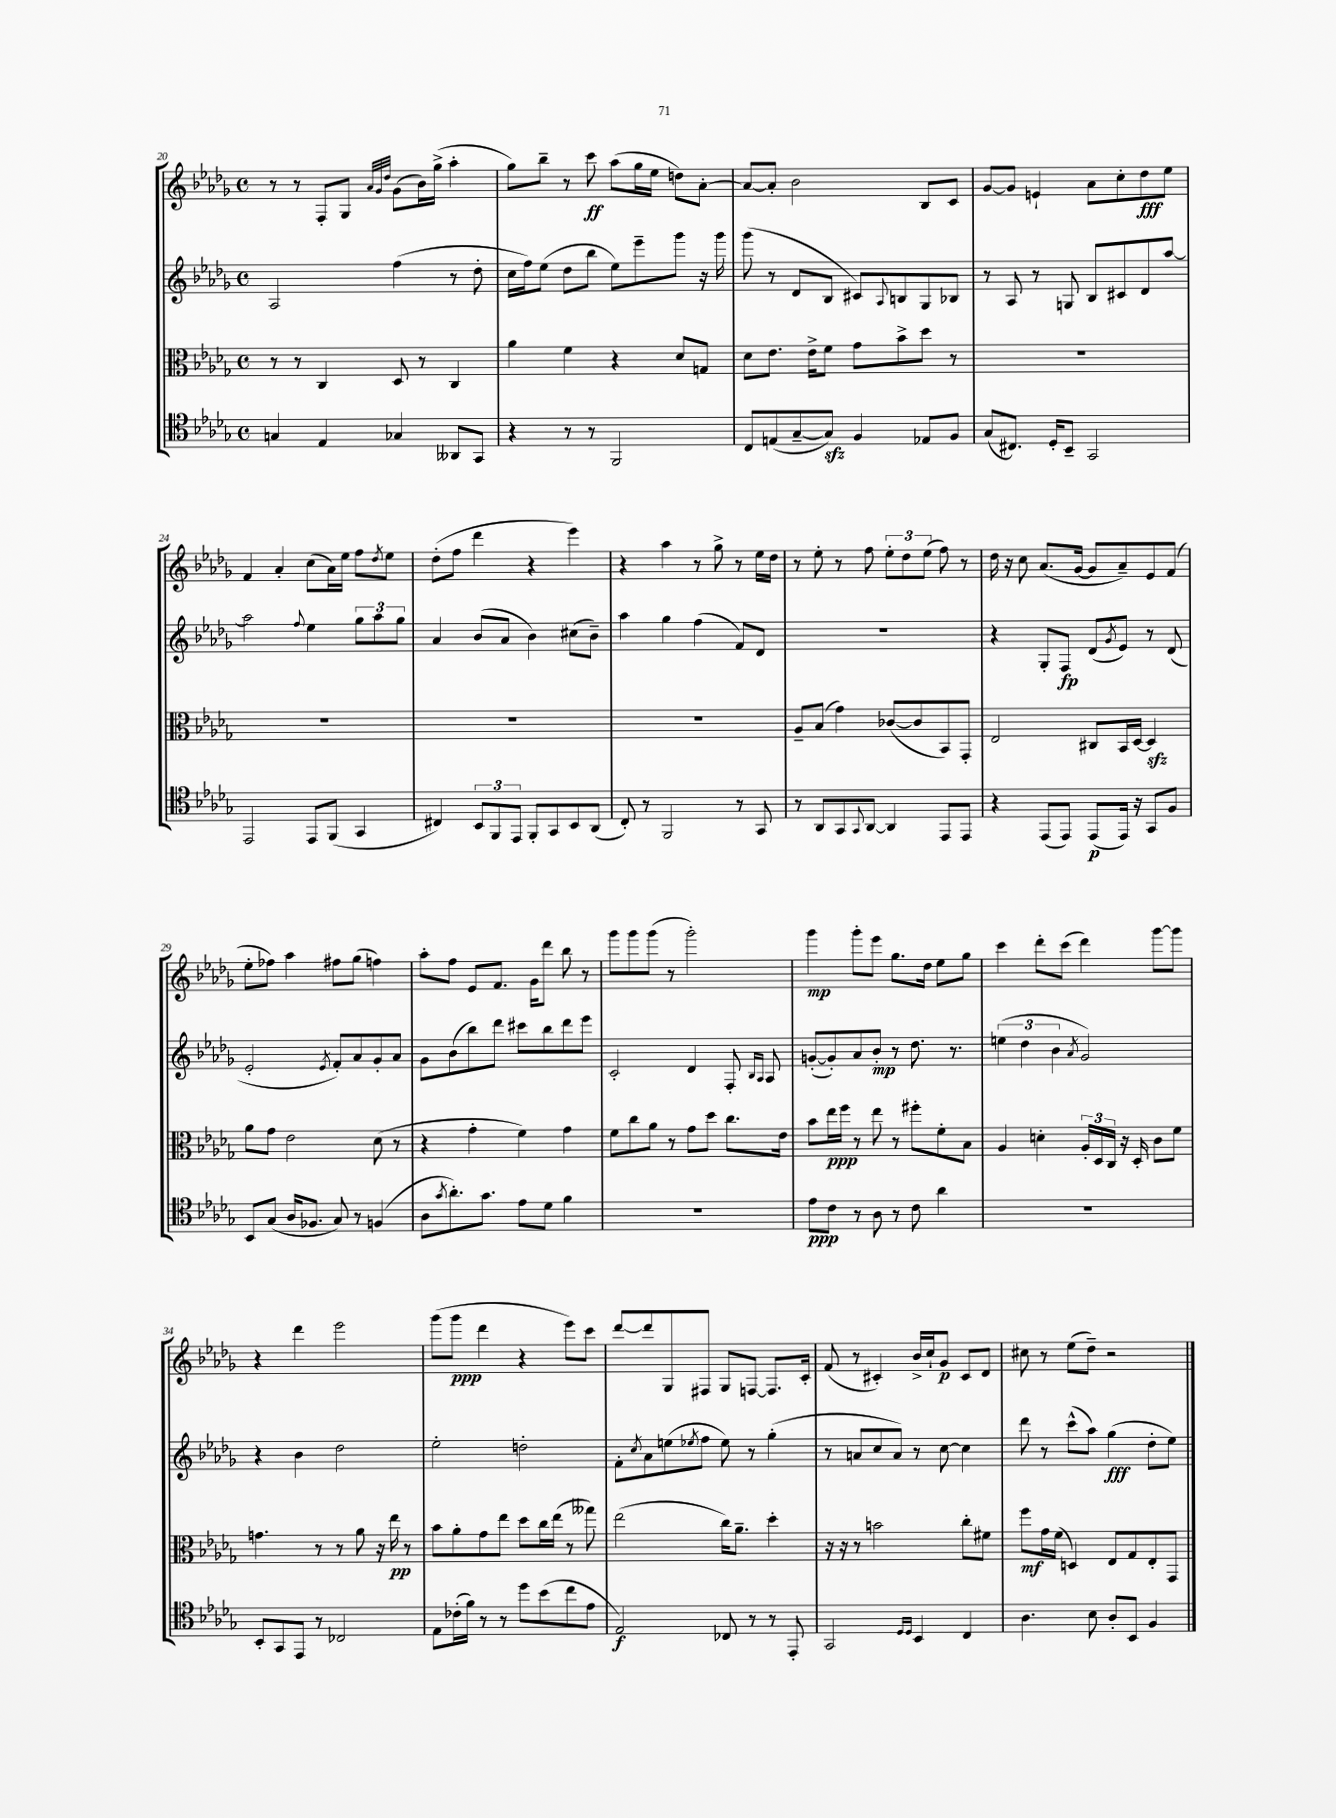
<<
\new StaffGroup <<
\new Staff = "s0" {
    \clef treble \key des \major \defaultTimeSignature \time 4/4
    r8 r8 f8-. ges8 \grace { aes'32 ges'32 des''32 } ges'8( bes'16) ges''16->( aes''4-. |
    ges''8) bes''8-- r8 c'''8\ff aes''8( ges''16 ees''16 d''8) aes'8~-. |
    aes'8~ aes'8-. bes'2 bes8 c'8 |
    ges'8~ ges'8 e'4-! aes'8 c''8-. des''8\fff ees''8 |
    f'4 aes'4-. c''8( aes'16) ees''16 f''8 \acciaccatura { des''8 } ees''8 |
    des''8-.( f''8 des'''4 r4 ees'''4) |
    r4 aes''4 r8 ges''8-> r8 ees''16 des''16 |
    r8 ees''8-. r8 f''8 \tuplet 3/2 { ees''8-. des''8 ees''8( } f''8) r8 |
    des''16 r16 c''8 aes'8.( ges'16~ ges'8 aes'8--) ees'8 f'8( |
    ees''8-. fes''8) aes''4 fis''8 ges''8( f''4) |
    aes''8-. f''8 ees'8 f'8. ges'16 des'''8 bes''8 r8 |
    ges'''8 ges'''8 ges'''8( r8 ges'''2-.) |
    ges'''4\mp ges'''8-. ees'''8 ges''8. des''16 ees''8 ges''8 |
    c'''4 des'''8-. c'''8( des'''4) ges'''8~ ges'''8 |
    r4 des'''4 ees'''2 |
    ges'''8( ges'''8\ppp des'''4 r4 ees'''8) c'''8 |
    des'''8~ des'''8 ges8 fis8 ges8 f8~ f8. c'16-. |
    f'8( r8 cis'4-.) bes'16-> c''16-! ges'8\p cis'8 des'8 |
    cis''8 r8 ees''8( des''8--) r2 \bar "|." |
}
\new Staff = "s1" {
    \clef treble \key des \major \defaultTimeSignature \time 4/4
    aes2 f''4( r8 des''8-. |
    c''16 f''16) ees''8( des''8 bes''8 ees''8) ees'''8-- ges'''8 r16 ges'''16 |
    ges'''8( r8 des'8 bes8 cis'8) \appoggiatura { aes8 } b8 ges8 bes8 |
    r8 aes8 r8 g8 bes8 cis'8 des'8 aes''8~ |
    aes''2 \appoggiatura { f''8 } ees''4 \tuplet 3/2 { ges''8 aes''8 ges''8 } |
    aes'4 bes'8( aes'8 bes'4) cis''8( bes'8--) |
    aes''4 ges''4 f''4( f'8) des'8 |
    R1 |
    r4 ges8-. f8\fp des'8( \acciaccatura { ges'8 } ees'8) r8 des'8( |
    ees'2-. \acciaccatura { ees'8 } f'8-.) aes'8 ges'8-. aes'8 |
    ges'8 bes'8( bes''8) des'''8 cis'''8 bes''8 des'''8 ees'''8 |
    c'2-. des'4 f8-. \grace { bes16 aes16 } aes8 |
    g'8~-.( g'8-.) aes'8 bes'8-.\mp r8 des''8. r8. |
    \tuplet 3/2 { e''4( des''4 bes'4 } \acciaccatura { aes'8 } ges'2) |
    r4 bes'4 des''2 |
    ees''2-. d''2-. |
    f'8-. \acciaccatura { c''8 } aes'8 e''8( \acciaccatura { ees''8 } f''8 ees''8) r8 ges''4-.( |
    r8 a'8 c''8 a'8) r8 c''8~ c''4 |
    des'''8 r8 c'''8-^( aes''8) ges''4\fff( des''8-. ees''8) \bar "|." |
}
\new Staff = "s2" {
    \clef alto \key des \major \defaultTimeSignature \time 4/4
    r8 r8 c4 des8 r8 c4 |
    aes'4 f'4 r4 des'8 g8 |
    des'8 ees'8. ees'16-> f'8 ges'8 bes'8-> des''8 r8 |
    R1 |
    R1 |
    R1 |
    R1 |
    aes8-- bes8( ges'4) ces'8~( ces'8 bes,8) ges,8-. |
    ees2 cis8 bes,16 des16~ des4\sfz |
    aes'8 ges'8 ees'2 des'8( r8 |
    r4 ges'4-. f'4) ges'4 |
    f'8 c''8 aes'8 r8 ges'8 des''8 c''8. ees'16 |
    bes'8 ees''16\ppp f''16 r8 ees''8 r8 fis''8-. f'8-. bes8 |
    aes4 d'4-. \tuplet 3/2 { aes16-. des16 c16 } r16 des16-. c'8 f'8 |
    g'4. r8 r8 aes'8 r16 ees''16\pp r8 |
    bes'8 aes'8-. ges'8 ees''8 des''8 c''16 ees''16( r8 geses''8) |
    ees''2( c''16) aes'8.-- des''4-. |
    r16 r16 r8 b'2 c''8-. fis'8 |
    f''8\mf ges'16 f'16( d4) ees8 ges8 ees8-. ges,8 \bar "|." |
}
\new Staff = "s3" {
    \clef tenor \key des \major \defaultTimeSignature \time 4/4
    g4 ees4 ges4 aeses,8 ges,8 |
    r4 r8 r8 f,2 |
    c8 e8( ges8~-- ges8\sfz) f4 ees8 f8 |
    ges8( cis8.) des16-. bes,8-- ges,2 |
    ees,2 ees,8 f,8( ges,4 |
    cis4) \tuplet 3/2 { bes,8 f,8 ees,8 } f,8-. ges,8 bes,8 aes,8( |
    c8-.) r8 f,2 r8 ges,8 |
    r8 aes,8 ges,8 \appoggiatura { ges,8 } aes,8~ aes,4 ees,8 ees,8 |
    r4 ees,8( ees,8) ees,8\p( ees,16) r16 ges,8 f8 |
    bes,8 ges8( aes16 fes8. ges8) r8 f4( |
    aes8 \acciaccatura { ges'8 } aes'8.-.) ges'8. ees'8 des'8 f'4 |
    R1 |
    ees'8\ppp c'8 r8 aes8 r8 c'8 aes'4 |
    R1 |
    bes,8-. ges,8 ees,8 r8 ces2 |
    ees8 ces'16-.( f'16) r8 r8 des''8 bes'8( c''8 ees'8 |
    ees2\f) ces8 r8 r8 ees,8-. |
    ges,2 \grace { des16 des16 } bes,4 c4 |
    aes4. bes8 aes8-. bes,8 f4 \bar "|." |
}
>>
>>
\layout { \context { \Score currentBarNumber = #20 } }
